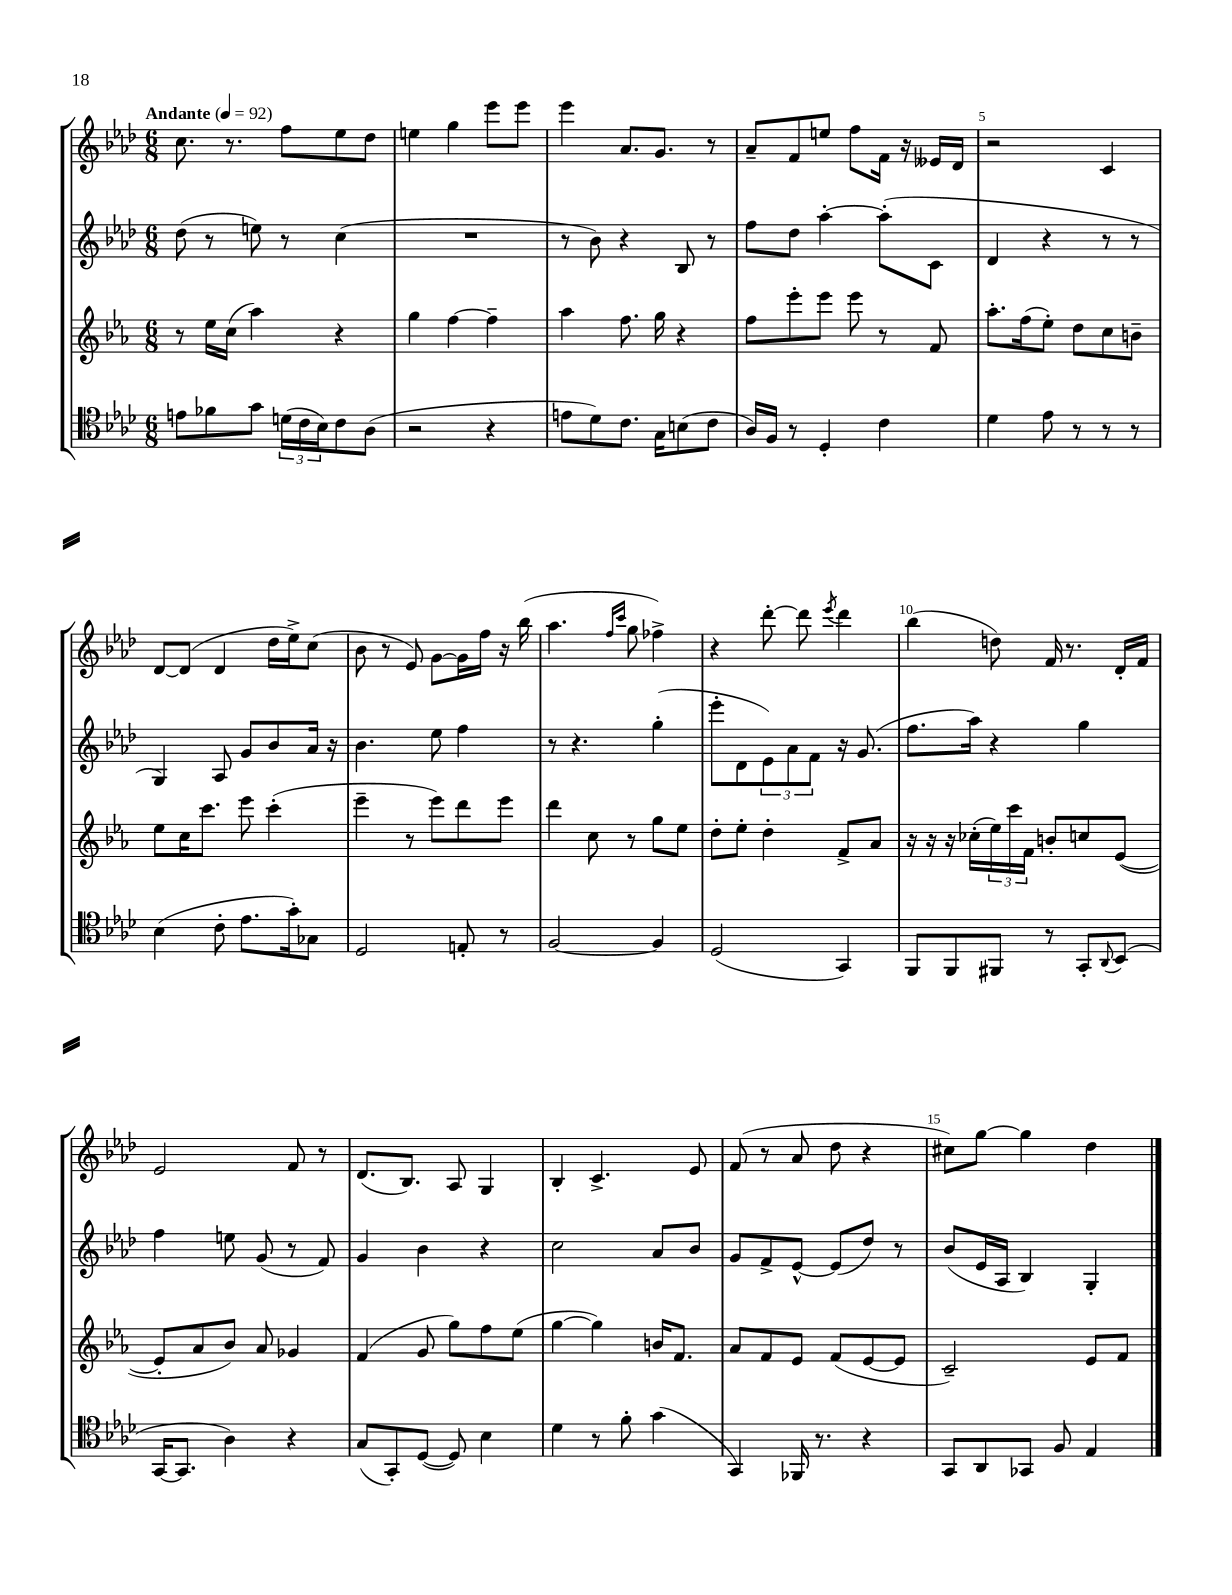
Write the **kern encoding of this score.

**kern	**kern	**kern	**kern
*staff4	*staff3	*staff2	*staff1
*clefC4	*clefG2	*clefG2	*clefG2
*k[b-e-a-d-]	*k[b-e-a-]	*k[b-e-a-d-]	*k[b-e-a-d-]
*M6/8	*M6/8	*M6/8	*M6/8
*MM92	*MM92	*MM92	*MM92
8e	8r	(8dd-	8.cc
8f-	16ee-	8r	.
.	(16cc	.	8.r
8g	4aa-)	8ee)	.
(24d	.	8r	8ff
24c	.	.	.
24B-)	.	.	.
8c	4r	(4cc	8ee-
(8A-	.	.	8dd-
=	=	=	=
2r	4gg	2.r	4ee
.	[4ff	.	4gg
4r	4ff~]	.	8eee-
.	.	.	8eee-
=	=	=	=
8e	4aa-	8r	4eee-
8d-)	.	8b-)	.
8.c	8.ff	4r	8.a-
16G	16gg	.	8.g
(8B	4r	8B-	.
8c	.	8r	8r
=	=	=	=
16A-)	8ff	8ff	8a-~
16F	.	.	.
8r	8eee-'	8dd-	8f
4D-'	8eee-	[4aa-'	8ee
.	8eee-	.	8ff
4c	8r	(8aa-']	16f
.	.	.	16r
.	8f	8c	16e--
.	.	.	16d-
=	=	=	=
4d-	8.aa-'	4d-	2r
.	(16ff	.	.
8e-	8ee-')	4r	.
8r	8dd	.	.
8r	8cc	8r	4c
8r	8b~	8r	.
=	=	=	=
(4B-	8ee-	4G)	[8d-
.	16cc	.	(8d-]
.	8.ccc	.	.
8c'	.	8A-	4d-
8.e-	8eee-	8g	.
.	(4ccc'	8b-	16dd-
16g')	.	.	16ee-^)
8G-	.	16a-	(8cc
.	.	16r	.
=	=	=	=
2D-	4eee-~	4.b-	8b-
.	.	.	8r
.	8r	.	8e-)
.	8eee-)	8ee-	[8g
8E'	8ddd	4ff	16g]
.	.	.	16ff
8r	8eee-	.	16r
.	.	.	(16bb-
=	=	=	=
[2F	4ddd	8r	4.aa-
.	.	4.r	.
.	8cc	.	.
.	.	.	16qqff
.	.	.	16qqccc
.	8r	.	8gg
4F]	8gg	(4gg'	4ff-^)
.	8ee-	.	.
=	=	=	=
(2D-	8dd'	8eee-'	4r
.	8ee-'	8d-	.
.	4dd'	12e-)	[8ddd-'
.	.	12a-	.
.	.	.	8ddd-]
.	.	12f	.
.	.	.	8qeee-
4GG)	8f^	16r	4ddd-
.	.	(8.g	.
.	8a-	.	.
=	=	=	=
8FF	16r	8.ff	(4bb-
.	16r	.	.
8FF	16r	.	.
.	(16cc-'	16aa-)	.
8FF#	24ee-)	4r	8dd)
.	24ccc	.	.
.	24f	.	.
8r	8b'	.	16f
.	.	.	8.r
8GG'	8cc	4gg	.
8qqAA-	.	.	.
(8BB-	([8e-	.	16d-'
.	.	.	16f
=	=	=	=
[16GG	8e-']	4ff	2e-
8.GG]	.	.	.
.	8a-	.	.
4A-)	8b-)	8ee	.
.	8a-	(8g	.
4r	4g-	8r	8f
.	.	8f)	8r
=	=	=	=
(8G	(4f	4g	(8.d-
8GG')	.	.	.
.	.	.	8.B-)
([8D-	8g	4b-	.
8D-])	8gg)	.	8A-
4B-	8ff	4r	4G
.	(8ee-	.	.
=	=	=	=
4d-	[4gg	2cc	4B-'
8r	4gg])	.	4.c^
8f'	.	.	.
(4g	16b	8a-	.
.	8.f	.	.
.	.	8b-	8e-
=	=	=	=
4GG)	8a-	8g	(8f
.	8f	8f^	8r
16FF-	8e-	[8e-^^	8a-
8.r	.	.	.
.	(8f	(8e-]	8dd-
4r	[8e-	8dd-)	4r
.	8e-]	8r	.
=	=	=	=
8GG	2c~)	(8b-	8cc#)
8AA-	.	16e-	[8gg
.	.	16A-	.
8GG-	.	4B-)	4gg]
8F	.	.	.
4E-	8e-	4G'	4dd-
.	8f	.	.
==	==	==	==
*-	*-	*-	*-
